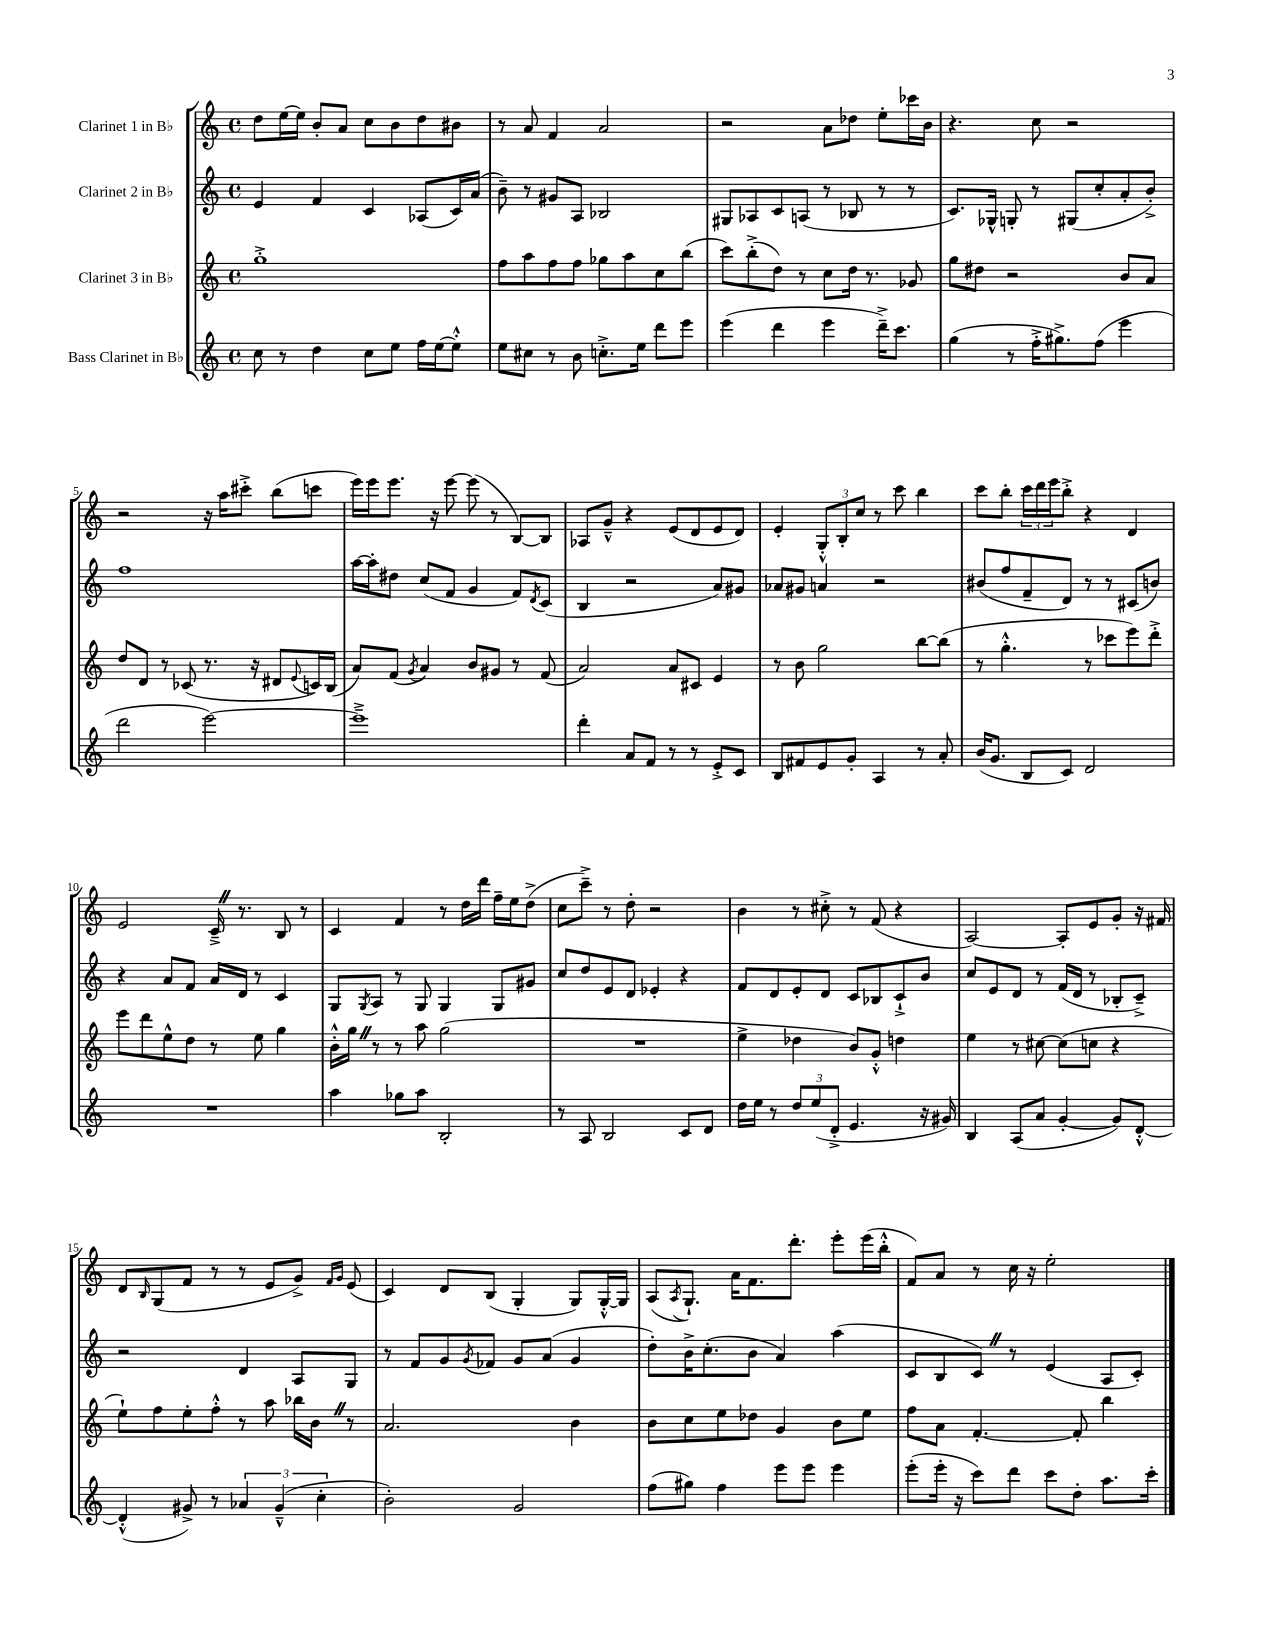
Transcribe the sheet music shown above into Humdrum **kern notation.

**kern	**kern	**kern	**kern
*staff4	*staff3	*staff2	*staff1
*clefG2	*clefG2	*clefG2	*clefG2
*k[]	*k[]	*k[]	*k[]
*M4/4	*M4/4	*M4/4	*M4/4
*met(c)	*met(c)	*met(c)	*met(c)
8cc	1gg'^	4e	8dd
8r	.	.	[16ee
.	.	.	16ee]
4dd	.	4f	8b'
.	.	.	8a
8cc	.	4c	8cc
8ee	.	.	8b
16ff	.	(8A-	8dd
[16ee	.	.	.
8ee'^^]	.	16c)	8b#
.	.	(16a	.
=	=	=	=
8ee	8ff	8b~)	8r
8cc#	8aa	8r	8a
8r	8ff	8g#	4f
8b	8ff	8A	.
8.cc'^	8gg-	2B-	2a
.	8aa	.	.
16ee	.	.	.
8ddd	8cc	.	.
8eee	(8bb	.	.
=	=	=	=
(4eee	8ccc)	8G#	2r
.	(8bb'^	8A-	.
4ddd	8dd)	8c	.
.	8r	(8A	.
4eee	8cc	8r	8a
.	16dd	8B-	8dd-
.	8.r	.	.
16ddd~^)	.	8r	8ee'
8.ccc	.	.	.
.	8g-	8r	16ccc-
.	.	.	16b
=	=	=	=
(4gg	8gg	8.c)	4.r
.	8dd#	.	.
.	.	16G-^^	.
8r	2r	8G'	.
16ff'^	.	8r	8cc
8.gg#^)	.	.	.
.	.	(8G#	2r
(8ff	.	8cc'	.
4eee	8b	8a'	.
.	8a	8b'^)	.
=	=	=	=
2ddd	8dd	1ff	2r
.	8d	.	.
.	8r	.	.
.	(8c-	.	.
[2eee)	8.r	.	16r
.	.	.	16aa
.	.	.	8ccc#'^
.	16r	.	.
.	8d#	.	(8bb
.	8qqe	.	.
.	16c)	.	8ccc
.	(16B	.	.
=	=	=	=
1eee~^]	8a)	[16aa	16eee)
.	.	16aa']	16eee
.	(8f	8dd#	8.eee
.	8qg	.	.
.	4a)	(8cc	.
.	.	.	16r
.	.	8f	[8eee
.	8b	4g	(8eee]
.	8g#	.	8r
.	8r	8f)	[8B)
.	.	8qd	.
.	(8f	(8c	8B]
=	=	=	=
4ddd'	2a)	4B	8A-
.	.	.	8g~^^
8a	.	2r	4r
8f	.	.	.
8r	8a	.	(8e
8r	8c#	.	8d
8e'^	4e	8a)	8e
8c	.	8g#	8d)
=	=	=	=
8B	8r	8a-	4e'
8f#	8b	8g#	.
8e	2gg	4a	12G'^^
.	.	.	12B'
8g'	.	.	.
.	.	.	12cc
4A	.	2r	8r
.	.	.	8ccc
8r	[8bb	.	4bb
8a'	(8bb]	.	.
=	=	=	=
(16b	8r	(8b#	8ccc
8.g	.	.	.
.	4.gg'^^	8ff	8bb'
8B	.	8f~	24ccc
.	.	.	24ddd
.	.	.	24eee
8c)	.	8d)	8bb'^
2d	8r	8r	4r
.	8ccc-	8r	.
.	8eee)	(8c#	4d
.	8ddd'^	8b)	.
=	=	=	=
1r	8eee	4r	2e
.	8ddd	.	.
.	8ee^^	8a	.
.	8dd	8f	.
.	8r	16a	16c~^
.	.	16d	8.r
.	8ee	8r	.
.	4gg	4c	8B
.	.	.	8r
=	=	=	=
4aa	16b'^^	8G	4c
.	16gg	.	.
.	.	8qG	.
.	8r	8A	.
8gg-	8r	8r	4f
8aa	8aa	8G	.
2B'	(2gg	4G	8r
.	.	.	16dd
.	.	.	16ddd
.	.	8G	16ff~
.	.	.	16ee
.	.	8g#	(8dd^
=	=	=	=
8r	1r	8cc	8cc
8A	.	8dd	8ccc~^)
2B	.	8e	8r
.	.	8d	8dd'
.	.	4e-'	2r
8c	.	4r	.
8d	.	.	.
=	=	=	=
16dd	4ee^	8f	4b
16ee	.	.	.
8r	.	8d	.
12dd	4dd-	8e'	8r
(12ee	.	.	.
.	.	8d	8cc#'^
12d'^	.	.	.
4.e	8b)	8c	8r
.	8g'^^	8B-	(8f
.	4dd	8c`^	4r
16r	.	8b	.
16g#)	.	.	.
=	=	=	=
4B	4ee	8cc	[2A)
.	.	8e	.
(8A	8r	8d	.
8a	[8cc#	8r	.
[4g'	(8cc#]	(16f	8A']
.	.	16d	.
.	8cc	8r	8e
8g])	4r	8B-'	8g'
[8d'^^	.	8c~^)	16r
.	.	.	16f#
=	=	=	=
(4d'^^]	8ee`)	2r	8d
.	.	.	16qqB
.	8ff	.	(8G
8g#^)	8ee'	.	8f
8r	8ff'^^	.	8r
6a-	8r	4d	8r
.	8aa	.	8e
(6g#~^^	.	.	.
.	16bb-	8A	8g^)
.	16b	.	.
6cc'	.	.	.
.	.	.	16qqf
.	.	.	16qqg
.	8r	8G	(8e
=	=	=	=
2b')	2.a	8r	4c)
.	.	8f	.
.	.	8g	8d
.	.	8qg	.
.	.	8f-	(8B
2g	.	8g	4G'
.	.	(8a	.
.	4b	4g	8G)
.	.	.	[16G'^^
.	.	.	16G]
=	=	=	=
(8ff	8b	8dd')	(8A
.	.	.	8qA
8gg#)	8cc	16b^	8.G`)
.	.	(8.cc'	.
4ff	8ee	.	.
.	.	.	16a
.	8dd-	8b	8.f
8eee	4g	4a)	.
.	.	.	8.ddd'
8eee	.	.	.
4eee	8b	(4aa	8eee'
.	8ee	.	(16eee
.	.	.	16bb'^^
=	=	=	=
(8eee'	8ff	8c	8f)
16eee'	8a	8B	8a
16r	.	.	.
8ccc)	[4.f'	8c)	8r
8ddd	.	8r	16cc
.	.	.	16r
8ccc	.	(4e	2ee'
8dd'	8f']	.	.
8.aa	4bb	8A	.
.	.	8c')	.
16ccc'	.	.	.
==	==	==	==
*-	*-	*-	*-
